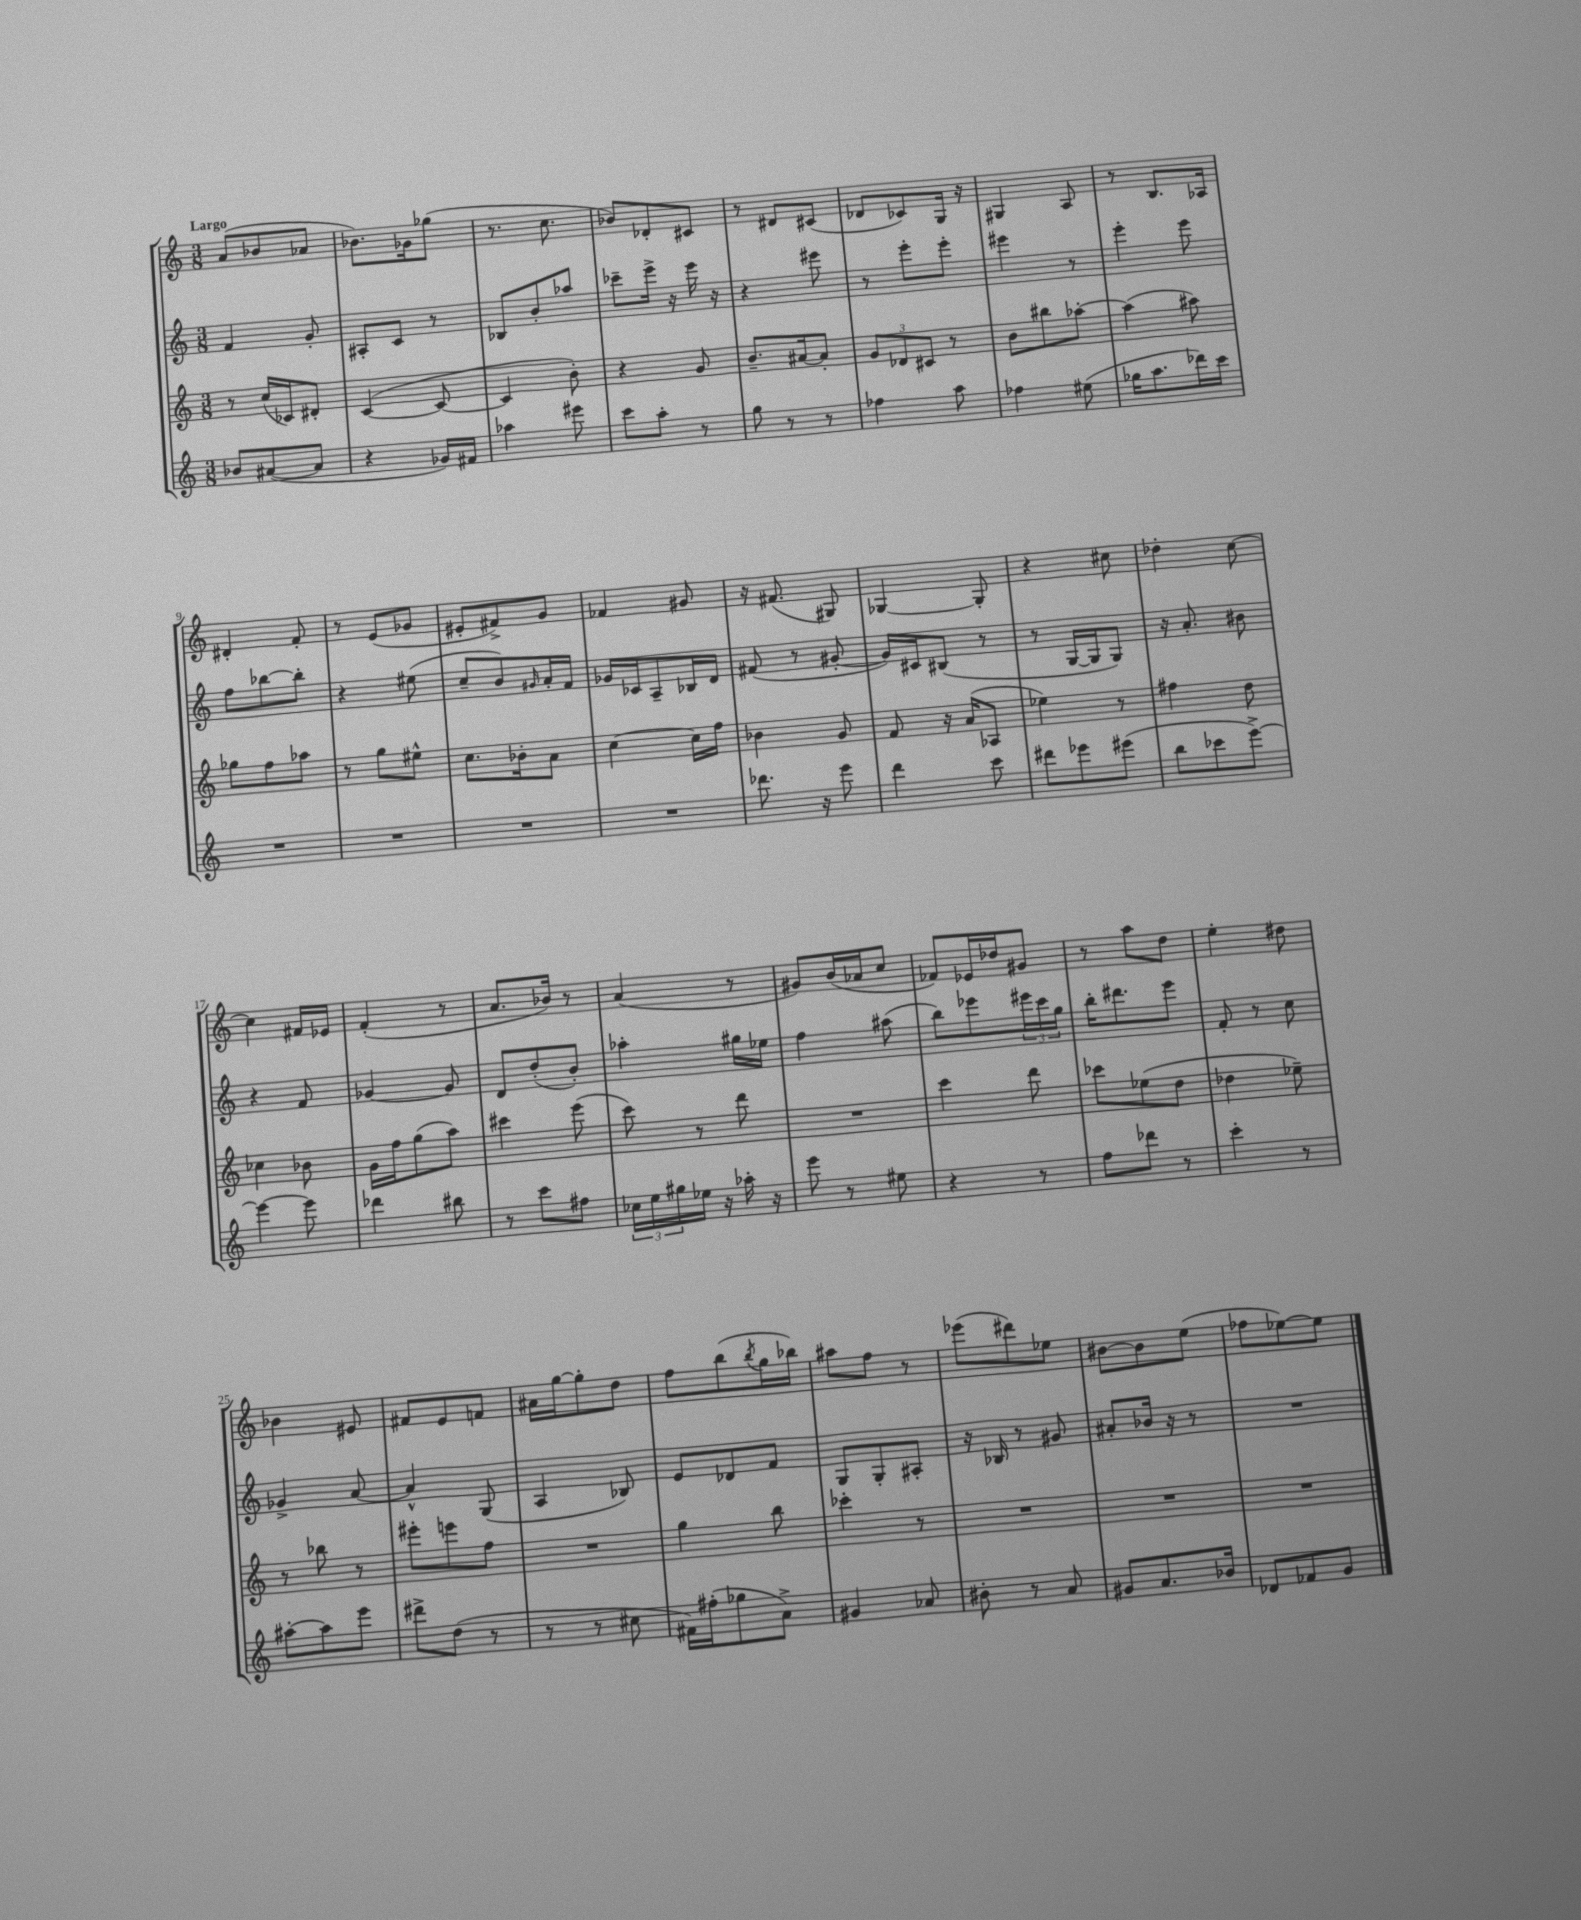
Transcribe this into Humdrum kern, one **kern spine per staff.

**kern	**kern	**kern	**kern
*staff4	*staff3	*staff2	*staff1
*clefG2	*clefG2	*clefG2	*clefG2
*k[]	*k[]	*k[]	*k[]
*M3/8	*M3/8	*M3/8	*M3/8
8b-	8r	4f	(8a
([8a#	(16cc	.	8b-
.	16c-)	.	.
8a#]	8d#'	8g'	8a-
=	=	=	=
4r	([4c	8A#'	8.b-)
.	.	8c	.
.	.	.	16g-
16g-)	8c_	8r	(8gg-
16f#	.	.	.
=	=	=	=
4aa-	4c]	8B-	8.r
.	.	8b'	.
.	.	.	8.cc
8eee#	8b')	8aa-	.
=	=	=	=
8ccc	4r	8ccc-~	8b-)
8aa'	.	16eee^	8d-'
.	.	16r	.
8r	8g	16eee	8c#
.	.	16r	.
=	=	=	=
8gg	8.b~	4r	8r
8r	.	.	8d#
.	[16a#	.	.
8r	8a#']	8eee#	(8c#
=	=	=	=
4ff-	12g	8r	8d-
.	12d-	.	.
.	.	8eee'	8c-)
.	12c#	.	.
8aa	8r	8eee'	16G
.	.	.	16r
=	=	=	=
4ff-	8b	4eee#	4G#
.	8bb#	.	.
(8ee#	[8aa-'	8r	8A
=	=	=	=
16gg-	(4aa-]	4eee'	8r
8.aa	.	.	.
.	.	.	8.B
16ddd-)	8aa#)	8eee	.
16ccc	.	.	16A-
=	=	=	=
4.r	8gg-	8ff	4d#'
.	8ff	[8bb-	.
.	8aa-	8bb-']	8f'
=	=	=	=
4.r	8r	4r	8r
.	8gg	.	(8e
.	8ee#^^	(8ee#	8g-
=	=	=	=
4.r	8.cc	8cc~	8e#'
.	.	8b)	8f#^)
.	16b-'	.	.
.	.	16qqg#	.
.	8a	16a'	8g
.	.	16f	.
=	=	=	=
4.r	[4cc	16g-	4f-
.	.	16c-	.
.	.	8A~	.
.	16cc]	16B-	8g#
.	16ff	16d	.
=	=	=	=
8.ddd-	4b-	(8f#	16r
.	.	.	(8.f#
.	.	8r	.
16r	.	.	.
8eee	8g	[8g#'	8G#)
=	=	=	=
4ddd	8f	16g#])	[4G-
.	.	16c#	.
.	16r	(8B#	.
.	(16a	.	.
8ccc	8A-	8r	8G-']
=	=	=	=
8ddd#	4ee-)	8r	4r
8eee-	.	[16G	.
.	.	16G]	.
(8eee#	8r	8G)	8cc#
=	=	=	=
8bb	4ff#	16r	4dd-'
.	.	8.a'	.
8ccc-	.	.	.
[8eee^)	8dd	8b#	[8cc
=	=	=	=
4eee_	4cc-	4r	4cc]
8eee]	8b-	8f	16f#
.	.	.	16e-
=	=	=	=
4ddd-	16g	[4g-	(4f'
.	16ff	.	.
.	(8gg	.	.
8bb#	8aa)	8g-]	8r
=	=	=	=
8r	4ccc#	8d	8.a
8ccc	.	(8dd'	.
.	.	.	16b-)
8ff#	(8eee	8b')	8r
=	=	=	=
24cc-	8ccc)	4aa-'	(4a
24ee	.	.	.
24gg#	.	.	.
16ee-	8r	.	.
16r	.	.	.
16aa-'	8ddd	16gg#	8r
16r	.	16ee-	.
=	=	=	=
8eee	4.r	4ff	8g#)
8r	.	.	(16b
.	.	.	16a-
8ee#	.	(8aa#	8cc
=	=	=	=
4r	4ccc	8bb)	8f-)
.	.	8eee-	16e-
.	.	.	16dd-
8r	8ddd	24eee#	8g#
.	.	24ccc	.
.	.	24gg	.
=	=	=	=
8ff	8ccc-	16bb'	8r
.	.	8.ddd#	.
8ddd-	(8ee-	.	8aa
8r	8dd	8eee	8dd
=	=	=	=
4ccc'	4dd-	8f'	4ee'
.	.	8r	.
8r	8ee-~)	8cc	8dd#
=	=	=	=
[8aa#'	8r	4g-^	4b-
8aa#]	8bb-	.	.
8eee	8r	[8a	8e#
=	=	=	=
8ddd#^	8eee#'	4a^^]	8f#
(8dd	8eee	.	8e
8r	8ff	(8G	8f
=	=	=	=
8r	4.r	4A	16a#
.	.	.	[16gg
8r	.	.	8gg']
8cc#	.	8B-)	8dd
=	=	=	=
16f#)	4gg	8e	8ff
(16ff#'	.	.	.
8gg-	.	8d-	(8bb
.	.	.	8qbb
8a^)	8bb	8f	16gg
.	.	.	16bb-)
=	=	=	=
4g#	4ccc-'	8G	8aa#
.	.	8G'	8ff
8a-	8r	8A#'	8r
=	=	=	=
8b#'	4.r	16r	(8eee-
.	.	16B-	.
8r	.	8r	8ddd#)
8a	.	8g#	8ee-
=	=	=	=
8g#	4.r	8a#'	[8b#
8.a	.	16b-	8b#]
.	.	16r	.
.	.	8r	(8ee
16b-	.	.	.
=	=	=	=
8d-	4.r	4.r	8ff-
8f-	.	.	[8ee-)
8g	.	.	8ee-]
==	==	==	==
*-	*-	*-	*-
